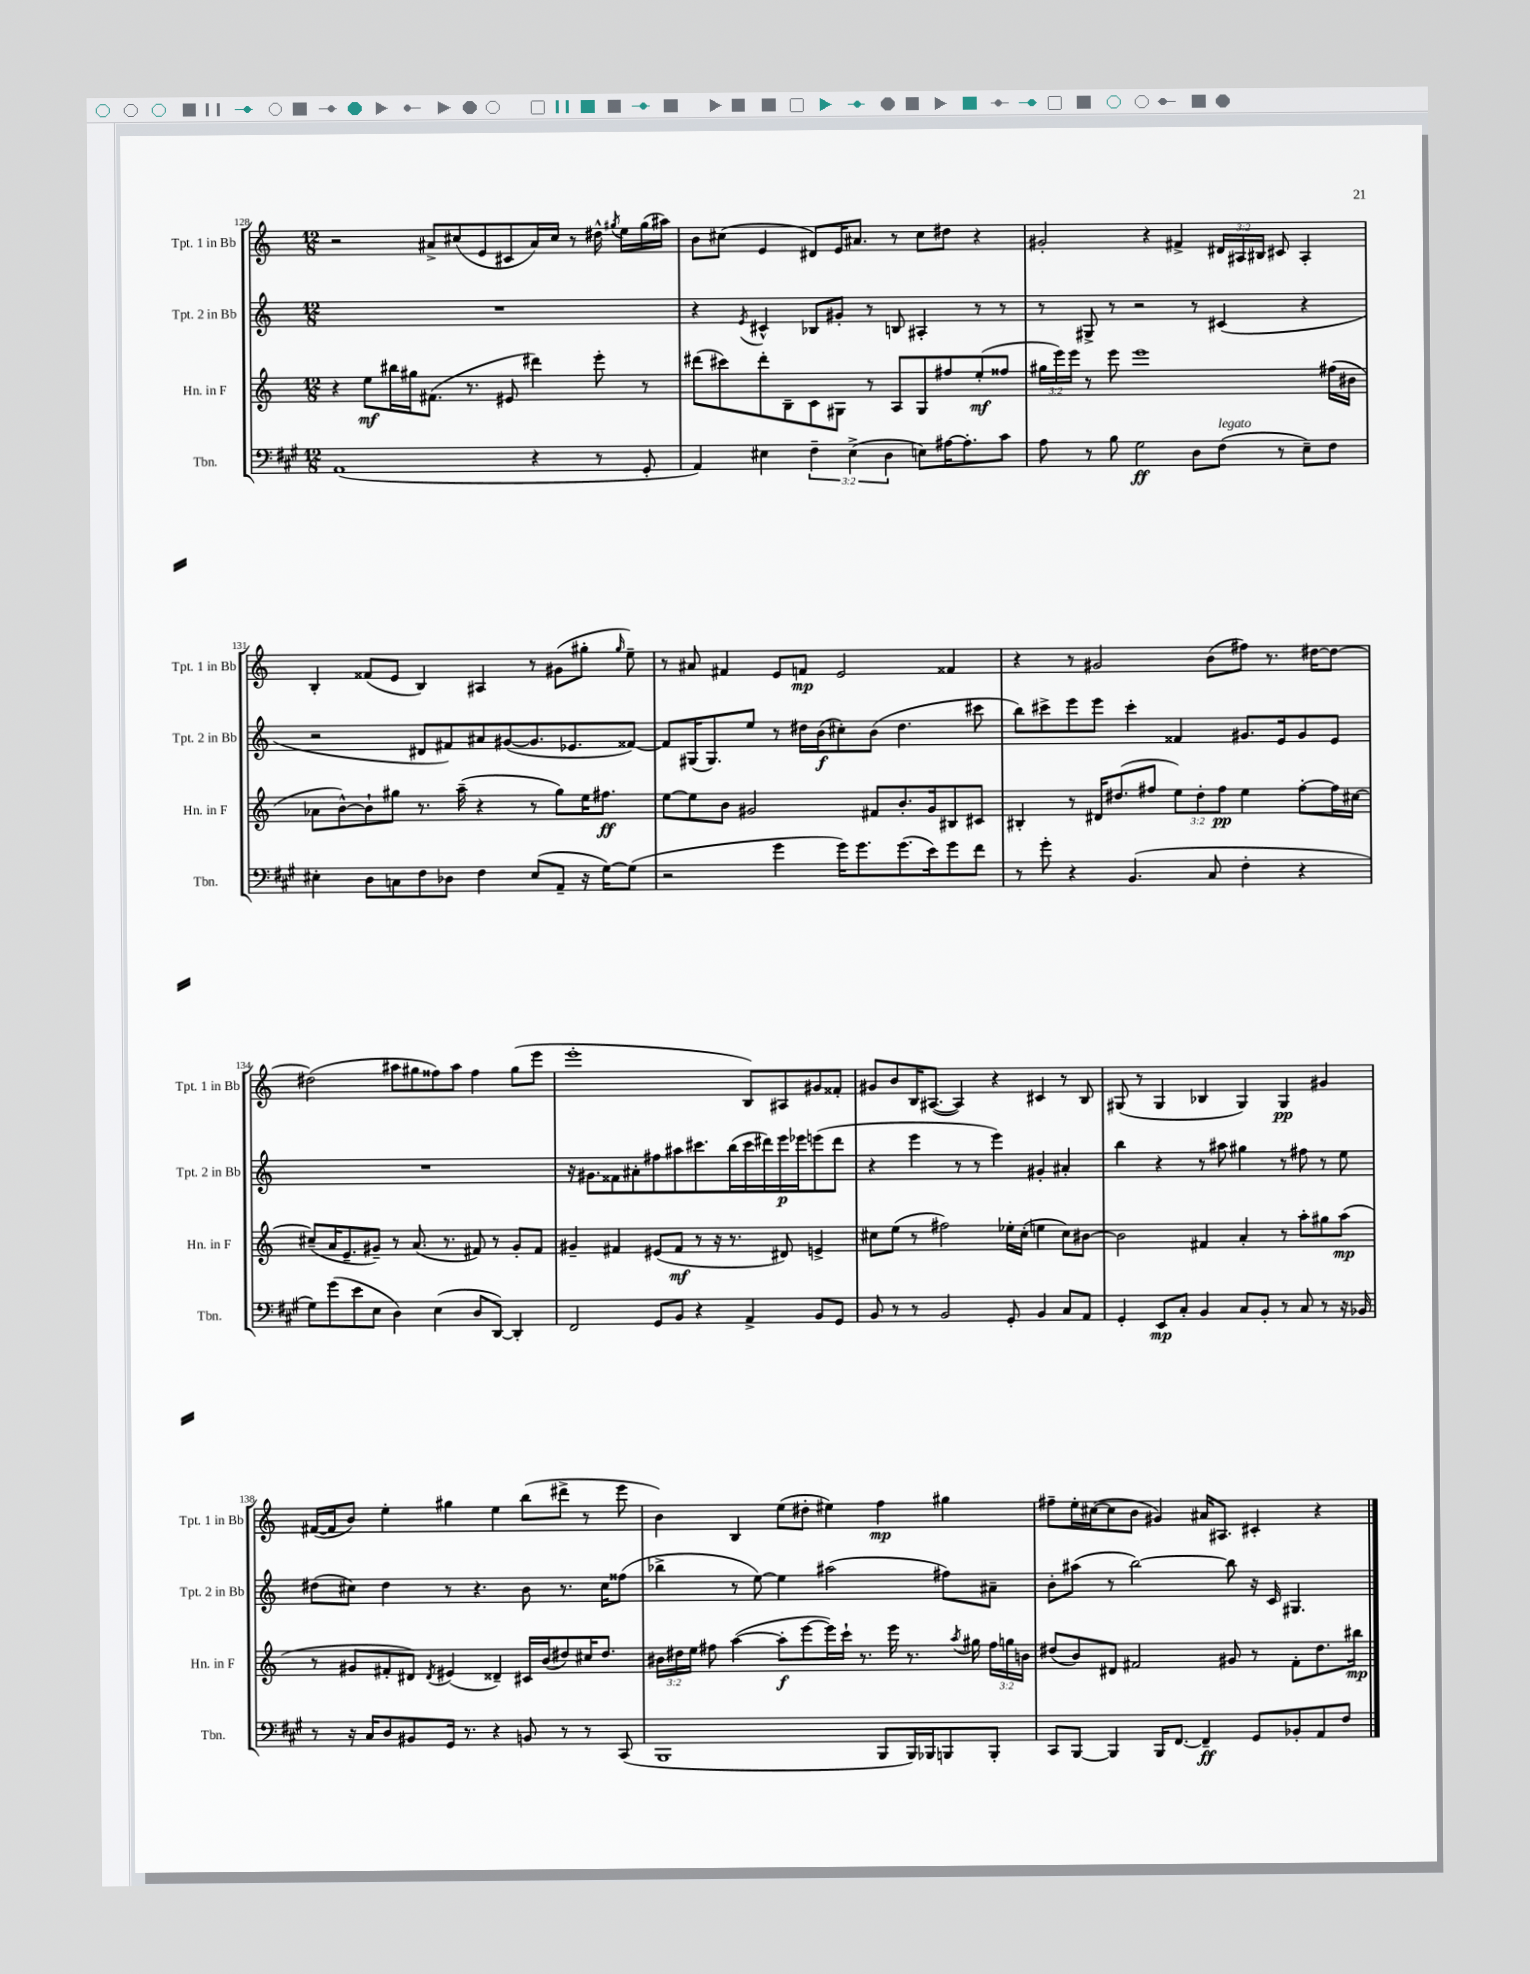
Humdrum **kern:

**kern	**kern	**kern	**kern
*staff4	*staff3	*staff2	*staff1
*clefF4	*clefG2	*clefG2	*clefG2
*k[f#c#g#]	*k[]	*k[]	*k[]
*M12/8	*M12/8	*M12/8	*M12/8
(1AA	4r	1.r	2r
.	8ee\L	.	.
.	16bb#\L	.	.
.	16gg#\J	.	.
.	(8.f#\J	.	8a#^/L
.	.	.	(8cc#/
.	8.r	.	.
.	.	.	8e/
.	8e#/	.	8c#/
4r	4ddd#\)	.	16a#/L)
.	.	.	16cc#/JJ
.	.	.	8r
8r	8eee'\	.	16dd#^^\
.	.	.	8qgg#/
.	.	.	16ee\LL
8GG#'/	8r	.	(16gg#\
.	.	.	16aa#\JJ)
=	=	=	=
4AA/)	(8ddd#\L	4r	8b\L
.	8ccc#\)	.	(8cc#\J
.	.	8qe/	.
4E#\	8ddd#'\	4c#^^/	4e/
.	8B~\	.	.
6F#~\	8c\	8B-/L	8d#/L)
.	8G#\J	8g#'/J	16e/K
(6E#^\	.	.	.
.	.	.	8.a#/J
.	8r	8r	.
6D\	.	.	.
.	8A/L	8B/	8r
8E\L)	8G#/	4A#'/	8cc#\L
[16A#\K	8ff#/	.	8dd#\J
8.A#'\]	.	.	.
.	(8ee'/	8r	4r
8c#\J	8ff##/J	8r	.
=	=	=	=
8A\	24gg#\LL	8r	2g#'/
.	24eee\)	.	.
.	24eee\JJ	.	.
8r	8r	8G#^/	.
8B\	8eee\	8r	.
2G#\	1eee	2r	.
.	.	.	4r
.	.	.	4f#^/
8D\L	.	8r	.
(8F#\J	.	(4c#/	24d#/LL
.	.	.	24A#/
.	.	.	24B#/JJ
8r	.	.	8c#/
8E~\L)	.	4r	4A#'/
8F#\J	(16ff#\LL	.	.
.	16b#\JJ	.	.
=	=	=	=
4E#'\	8a-\L	2r	4B'/
.	[8b^^\)	.	.
8D\L	8b`\]	.	(8f##/L
8C\	8gg#\J	.	8e/J
8F#\	8.r	8d#/L	4B/)
8D-\J	.	8f#/)	.
.	(16aa~\	.	.
4F#\	4r	8a#/	4A#/
.	.	([8g#/	.
(8E#/L	8r	8.g#/]	8r
8AA~/J	8gg#\L)	.	(8g#\L
.	.	8.e-/	.
16r	16ee\K	.	8gg#'\J
[16G#\LK)	8.ff#\J	.	.
.	.	.	16qqgg#/
(8G#\]J	.	[8f##/J)	8ee~\)
=	=	=	=
2r	[8ee\L	8f##/]L	8r
.	8ee\]	(16G#/K	8a#/
.	.	8.G#/)	.
.	8b\J	.	4f#/
.	2g#/	8ee/J	.
4g#\	.	8r	8e/L
.	.	16dd#\LL	8f/J
.	.	(16b\J	.
16g#\LK)	.	8cc#'\)	2e/
8.g#\	.	.	.
.	8f#/L	(8b\J	.
(8.g#\	8.b'/	4.dd#\	.
16e\k)	16g#/k	.	.
8g#\	8B#/	.	4f##/
8f#\J	8c#/J	8ccc#\	.
=	=	=	=
8r	4B#'/	8bb\L)	4r
8g#'\	.	8ccc#^\	.
4r	8r	8eee\	8r
.	16d#/LK	8eee\J	2g#/
.	(8.dd#/	.	.
(4.BB/	.	4ccc#'\	.
.	8ff#/J	.	.
.	12ee\L)	4f##/	.
.	12dd#'\	.	.
8C#/	.	.	(8b\L
.	12ff#\J	.	.
4F#'\	4ee\	8.g#/L	8ff#\J)
.	.	.	8.r
.	.	16e/k	.
4r	[8ff#'\L	8g#/	.
.	.	.	[16dd#\LK
.	16ff#\]L	8e/J	8dd#\_J
.	[16cc#\JJ	.	.
=	=	=	=
8G#\L)	(8cc#~/]L	1.r	(2dd#\]
(8g#\	16a/K	.	.
.	8.e~/	.	.
8e\	.	.	.
8E\J	8g#~/J)	.	.
4D\)	8r	.	8aa#\L
.	(8.a/	.	8gg#\
(4E\	.	.	8ff##\)
.	8.r	.	.
.	.	.	8aa#\J
8D/L	8f#/)	.	4ff##\
[8DD/J)	8r	.	.
4DD'/]	8g#'/L	.	(8gg#\L
.	8f#/J	.	8eee\J
=	=	=	=
2FF#/	4g#~/	16r	1eee'
.	.	8.g#\L	.
.	4f#/	8f##\	.
.	.	8a#'\	.
8GG#/L	(8e#/L	8ff#\	.
8BB/J	8f#/J	8aa#\	.
4r	8r	8.ccc#\	.
.	16r	.	.
.	8.r	(16bb\L	.
4AA^/	.	16ccc#\	8B/L)
.	.	16ddd#\)	.
.	8d#/)	16eee\	8A#/
.	.	16eee-\J	.
8BB/L	4e^/	(8eee\	8g#/
8GG#/J	.	8ddd#\J	8f##'/J
=	=	=	=
8BB/	8cc#\L	4r	8g#/L
8r	(8ee\J	.	8b/
8r	8r	4eee\	16B/K
.	.	.	([8.A#/J
2BB/	2ff#\)	.	.
.	.	8r	4A#/])
.	.	8r	.
.	.	4eee\)	4r
8GG#'/	16ee-'\LL	.	.
.	(16cc#'\JJ	.	.
4BB/	4ee\	4g#'/	4c#/
8C#/L	8cc#\L)	4a#'/	8r
8AA/J	[8b#\J	.	8B/
=	=	=	=
4GG#'/	2b#\]	4bb\	(8G#/
.	.	.	8r
8EE/L	.	4r	4G#/
8C#'/J	.	.	.
4BB/	4f#/	8r	4B-/
.	.	8aa#\	.
8C#/L	4a'/	4gg#\	4G#/)
8BB'/J	.	.	.
8r	8r	8r	4G#/
8C#/	8aa'\L	8ff#\	.
8r	8gg#\	8r	4g#/
16r	(8aa\J	8ee\	.
16BB-/	.	.	.
=	=	=	=
8r	8r	(8dd#\L	([16f#/LL
.	.	.	16f#/]J
16r	8g#/L	8cc#\J)	8b/J)
16C#/LK	.	.	.
8D/	8f#'/	4dd#\	4ee'\
8BB#/	8d#/J)	.	.
.	8qd#/	.	.
16GG#/Jk	(4e#/	8r	4gg#\
8.r	.	.	.
.	.	4.r	.
4r	4d##~/)	.	4ee\
8BB/	16c#/LL	8b\	(8bb\L
.	(16b/J	.	.
8r	8dd#/)	8.r	8ddd#^\J
8r	16cc#/K	.	8r
.	8.dd#/J	16cc#\LK	.
(8CC#/	.	(8ff##\J	8eee\
=	=	=	=
1BBB	24b#\LL	4bb-^\	4b\)
.	24dd#\	.	.
.	24ee\JJ	.	.
.	8ff#\	.	.
.	([4aa\	8r	4B/
.	.	[8ee\)	.
.	8aa'\]L	4ee\]	(8ee\L
.	[8eee\	.	8dd#'\J
.	16eee\]L)	(2aa#\	4ee#\)
.	16ccc`\JJ	.	.
.	8.r	.	.
8BBB/L	.	.	4ff\
.	16eee\	.	.
16BBB/L)	8.r	.	.
16BBB-/J	.	.	.
8BBB/	.	8ff#\L)	4gg#\
.	8qaa/	.	.
.	16gg#\	.	.
8BBB'/J	24ff#\LL	8a#~\J	.
.	24gg\	.	.
.	24b\JJ	.	.
=	=	=	=
8CC#/L	(8dd#/L	8b'\L	8ff#~\L
[8BBB/J	8b/)	(8aa#\J	16ee'\L
.	.	.	([16cc#\J
4BBB/]	8d#/J	8r	8cc#\]
.	2f#/	[2bb\)	8b\J
16BBB/LK	.	.	4g#/)
[8.FF#/J	.	.	.
4FF#~/]	.	.	16a#/LK
.	.	.	8.A#/J
.	8g#/	8bb\]	.
8GG#/L	8r	16r	4c#'/
.	.	16c/	.
8BB-'/	8f#'\L	4.G#/	.
8AA/	8.dd#\	.	4r
8F#/J	.	.	.
.	16bb#\Jk	.	.
==	==	==	==
*-	*-	*-	*-
